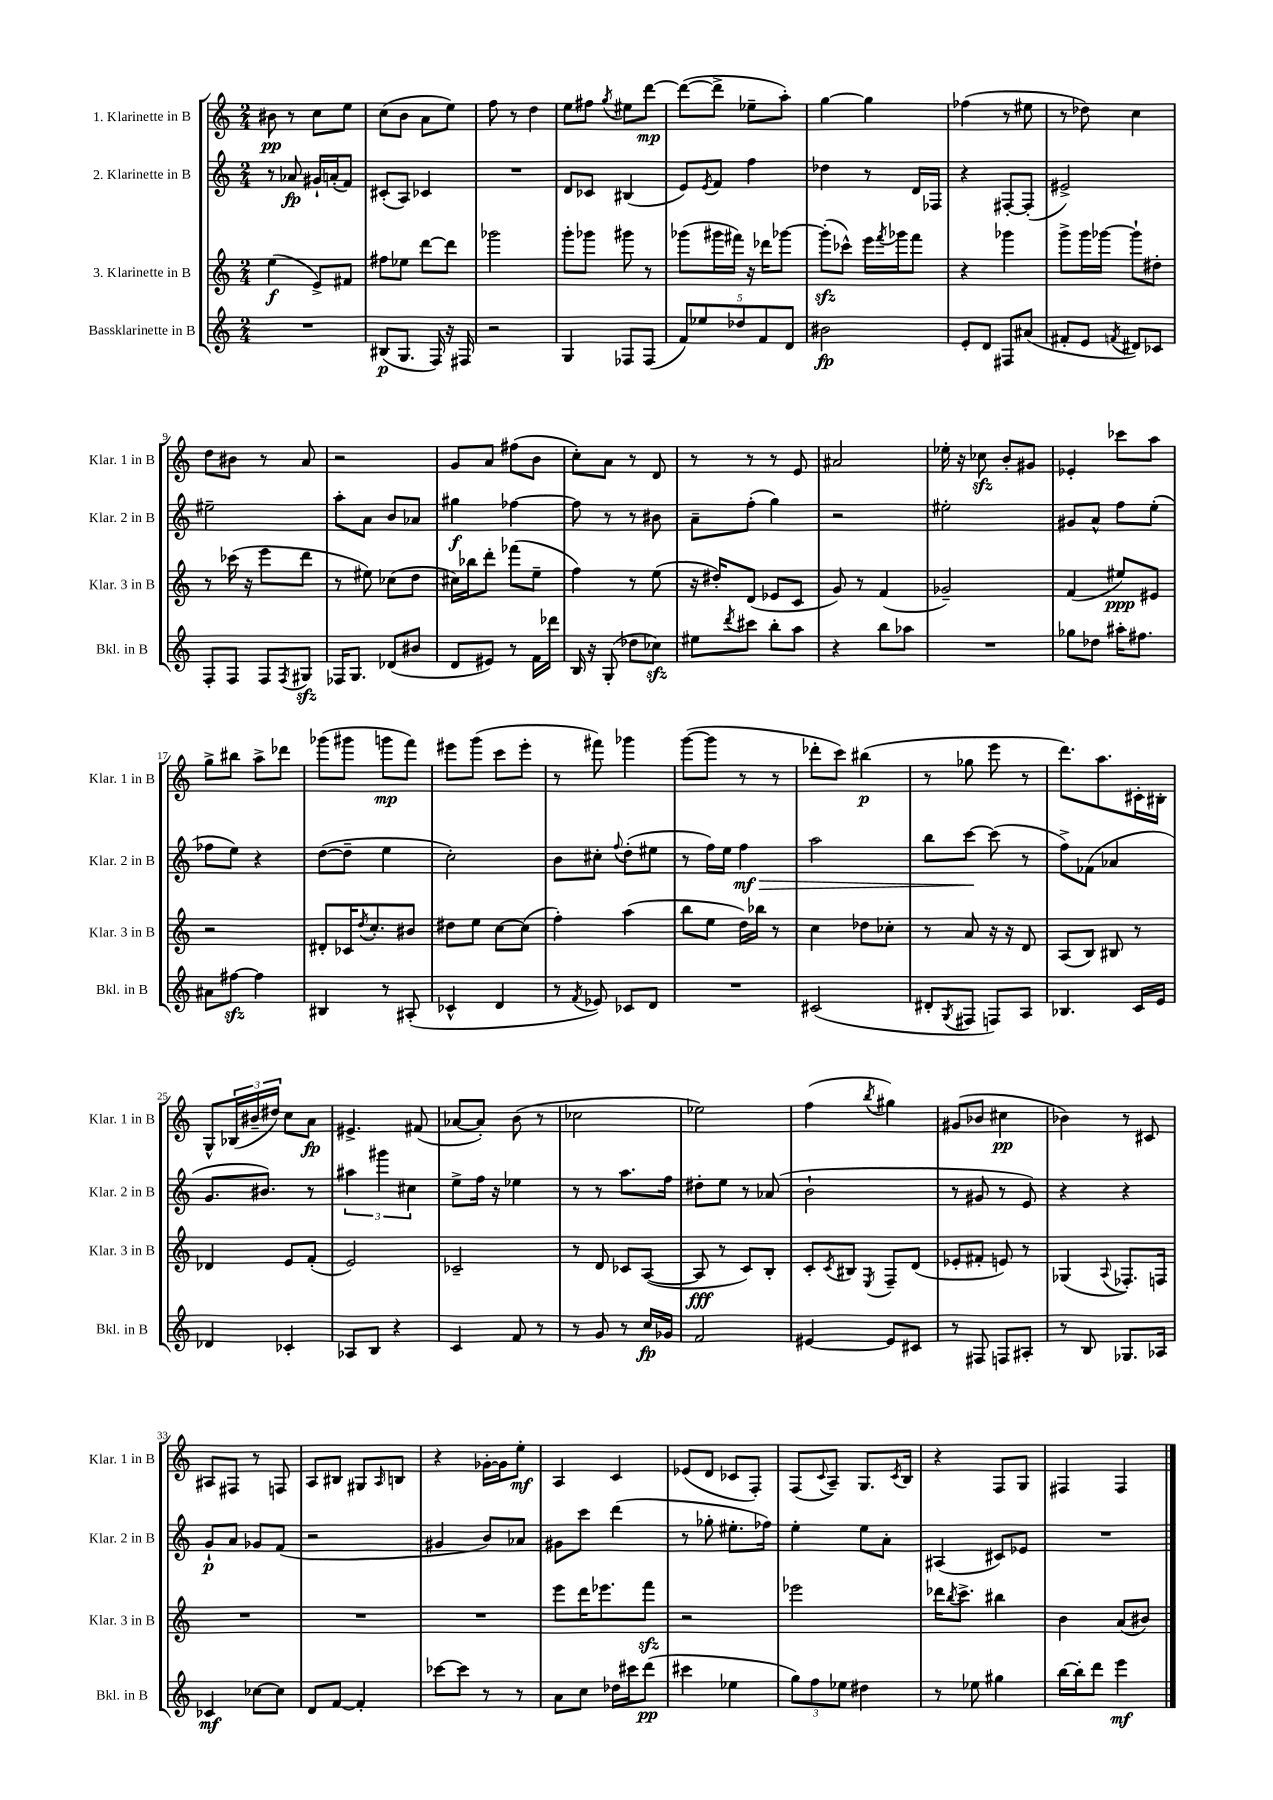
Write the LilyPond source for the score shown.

<<
\new StaffGroup <<
\new Staff = "s0" \with { instrumentName = "1. Klarinette in B" shortInstrumentName = "Klar. 1 in B" } {
    \clef treble \key c \major \numericTimeSignature \time 2/4
    bis'8\pp r8 c''8 e''8 |
    c''8( b'8 a'8 e''8) |
    f''8 r8 d''4 |
    e''8 fis''8 \acciaccatura { g''8 } eis''8 d'''8~\mp |
    d'''8~( d'''8-> ees''8-- a''8-.) |
    g''4~ g''4 |
    fes''4( r8 eis''8 |
    r8 des''8) c''4 |
    d''8 bis'8 r8 a'8 |
    r2 |
    g'8 a'8 fis''8( b'8 |
    c''8-.) a'8 r8 d'8 |
    r8 r8 r8 e'8 |
    ais'2 |
    ees''16-. r16 ces''8\sfz b'8-. gis'8 |
    ees'4-. ces'''8 a''8 |
    g''8-> bis''8 a''8-> des'''8 |
    ges'''8( gis'''8 g'''8\mp f'''8) |
    eis'''8 g'''8( c'''8 eis'''8-. |
    r8 fis'''8) ges'''4 |
    g'''8~( g'''8 r8 r8 |
    des'''8-. c'''8) bis''4\p( |
    r8 ges''8 e'''8 r8 |
    d'''8.) a''8. cis'16-. bis16-. |
    g8-^ \tuplet 3/2 { bes16( bis'16-- dis''16) } c''8 a'8\fp |
    eis'4.-> fis'8( |
    aes'8~ aes'8-.) b'8( r8 |
    ces''2 |
    ees''2) |
    f''4( \acciaccatura { b''8 } gis''4) |
    gis'8( bes'8 cis''4\pp |
    bes'4) r8 cis'8 |
    ais8 fis8 r8 f8 |
    a8 bis8 gis8 \grace { a16 } b8 |
    r4 ges'16~-. ges'16 e''8-.\mf |
    a4 c'4 |
    ees'8( d'8 ces'8 f8-.) |
    f8( \appoggiatura { c'8 } a8--) g8. \acciaccatura { c'8 } b16 |
    r4 f8 g8 |
    fis4 fis4 \bar "|." |
}
\new Staff = "s1" \with { instrumentName = "2. Klarinette in B" shortInstrumentName = "Klar. 2 in B" } {
    \clef treble \key c \major \numericTimeSignature \time 2/4
    r8 aes'8\fp gis'16-! a'16-.( f'8) |
    cis'8-.( a8) ces'4 |
    R2 |
    d'8 ces'8 bis4( |
    e'8) \acciaccatura { e'8 } f'8 f''4 |
    des''4 r8 d'16 fes16 |
    r4 fis8~-. fis8-.( |
    eis'2->) |
    eis''2-- |
    a''8-. a'8 b'8 aes'8 |
    gis''4\f fes''4~ |
    fes''8 r8 r8 bis'8 |
    a'8-- f''8-.( g''4) |
    r2 |
    eis''2-. |
    gis'8 a'8-^ f''8 e''8-.( |
    fes''8 e''8) r4 |
    d''8~( d''8-- e''4 |
    c''2-.) |
    b'8 cis''8-. \appoggiatura { f''8 } d''8-.( eis''8 |
    r8 f''16) e''16 f''4\mf\> |
    a''2 |
    b''8 c'''8~\! c'''8( r8 |
    f''8->) fes'8( aes'4 |
    g'8. bis'8.) r8 |
    \tuplet 3/2 { ais''4 gis'''4 cis''4 } |
    e''8-> f''16 r16 ees''4 |
    r8 r8 a''8. f''16 |
    dis''8-. e''8 r8 aes'8( |
    b'2-! |
    r8 gis'8 r8 e'8) |
    r4 r4 |
    g'8-!\p a'8 ges'8 f'8( |
    r2 |
    gis'4 b'8) aes'8 |
    gis'8 c'''8 d'''4( |
    r8 ges''8-. eis''8.-. fes''16) |
    e''4-. e''8 a'8-. |
    ais4( cis'8) ees'8 |
    R2 \bar "|." |
}
\new Staff = "s2" \with { instrumentName = "3. Klarinette in B" shortInstrumentName = "Klar. 3 in B" } {
    \clef treble \key c \major \numericTimeSignature \time 2/4
    e''4\f( e'8->) fis'8 |
    fis''8 ees''8 d'''8~ d'''8 |
    ges'''2 |
    g'''8-. ges'''8 gis'''8 r8 |
    ges'''8( gis'''16 fis'''16) r16 des'''16 ges'''8~ |
    ges'''8-.\sfz( ces'''8-^) e'''16 \acciaccatura { f'''8 } ges'''16 f'''8 |
    r4 ges'''4 |
    g'''8-> g'''16 ges'''16~ ges'''8-! dis''8-. |
    r8 ces'''16( r16 e'''8 d'''8 |
    r8 eis''8) ces''8( d''8 |
    cis''16) bes''16 d'''8-. fes'''8( e''8-- |
    f''4) r8 e''8( |
    r16 dis''16-.) d'8( ees'8 c'8 |
    g'8) r8 f'4( |
    ges'2--) |
    f'4( eis''8\ppp) eis'8 |
    r2 |
    dis'8-. ces'16 \acciaccatura { d''8 } c''8.-. bis'8 |
    dis''8 e''8 c''8~ c''8( |
    f''4-.) a''4( |
    b''8 e''8 d''16) bes''16 r8 |
    c''4 des''8 ces''8-. |
    r8 a'8 r16 r16 d'8 |
    a8( b8) bis8 r8 |
    des'4 e'8 f'8-.( |
    e'2) |
    ces'2-- |
    r8 d'8 ces'8 a8~( |
    a8\fff r8 c'8) b8-. |
    c'8-. \acciaccatura { c'8 } bis8 \acciaccatura { e8 } f8-- d'8( |
    ees'8-. fis'8-. e'8) r8 |
    ges4( \appoggiatura { a8 } fes8.-.) f16 |
    R2 |
    R2 |
    R2 |
    e'''8 d'''16 ees'''8. f'''8\sfz |
    r2 |
    ees'''2 |
    des'''16 \acciaccatura { b''8 } c'''8.-> bis''4 |
    b'4 a'8( bis'8) \bar "|." |
}
\new Staff = "s3" \with { instrumentName = "Bassklarinette in B" shortInstrumentName = "Bkl. in B" } {
    \clef treble \key c \major \numericTimeSignature \time 2/4
    R2 |
    bis8\p( g8. f16) r16 fis16 |
    r2 |
    g4 fes8 fes8( |
    \tuplet 5/4 { f'8) ees''8 des''8 f'8 d'8 } |
    bis'2\fp |
    e'8-. d'8 fis8 ais'8( |
    fis'8-. e'8 \acciaccatura { f'8 } dis'8) ces'8 |
    f8-. f8 f8 \acciaccatura { f8 } gis8\sfz |
    fes16 g8. des'8( bis'8 |
    d'8 eis'8) r8 f'16 des'''16 |
    b16 r16 g8-.( des''8 ces''8\sfz) |
    eis''8 \acciaccatura { d'''8 } cis'''8 b''8-. a''8 |
    r4 b''8 aes''8 |
    R2 |
    ges''8 des''8 ais''16-. fis''8. |
    ais'8 fis''8~\sfz fis''4 |
    bis4 r8 ais8-.( |
    ces'4-^ d'4 |
    r8 \acciaccatura { f'8 } ees'8) ces'8 d'8 |
    R2 |
    cis'2( |
    dis'8-. \acciaccatura { g8 } fis8 f8) a8 |
    bes4. c'16 e'16 |
    des'4 ces'4-. |
    aes8 b8 r4 |
    c'4 f'8 r8 |
    r8 g'8 r8 c''16\fp ges'16 |
    f'2 |
    eis'4~ eis'8 cis'8 |
    r8 fis8 f8 ais8-. |
    r8 b8 ges8. aes16 |
    ces'4\mf ces''8~ ces''8 |
    d'8 f'8~ f'4-. |
    ces'''8~ ces'''8 r8 r8 |
    a'8 c''8 des''16 cis'''16 d'''8\pp( |
    cis'''4 ees''4 |
    \tuplet 3/2 { g''8) f''8 ees''8 } dis''4 |
    r8 ees''8 gis''4 |
    b''16~ b''16-. d'''8 e'''4\mf \bar "|." |
}
>>
>>
